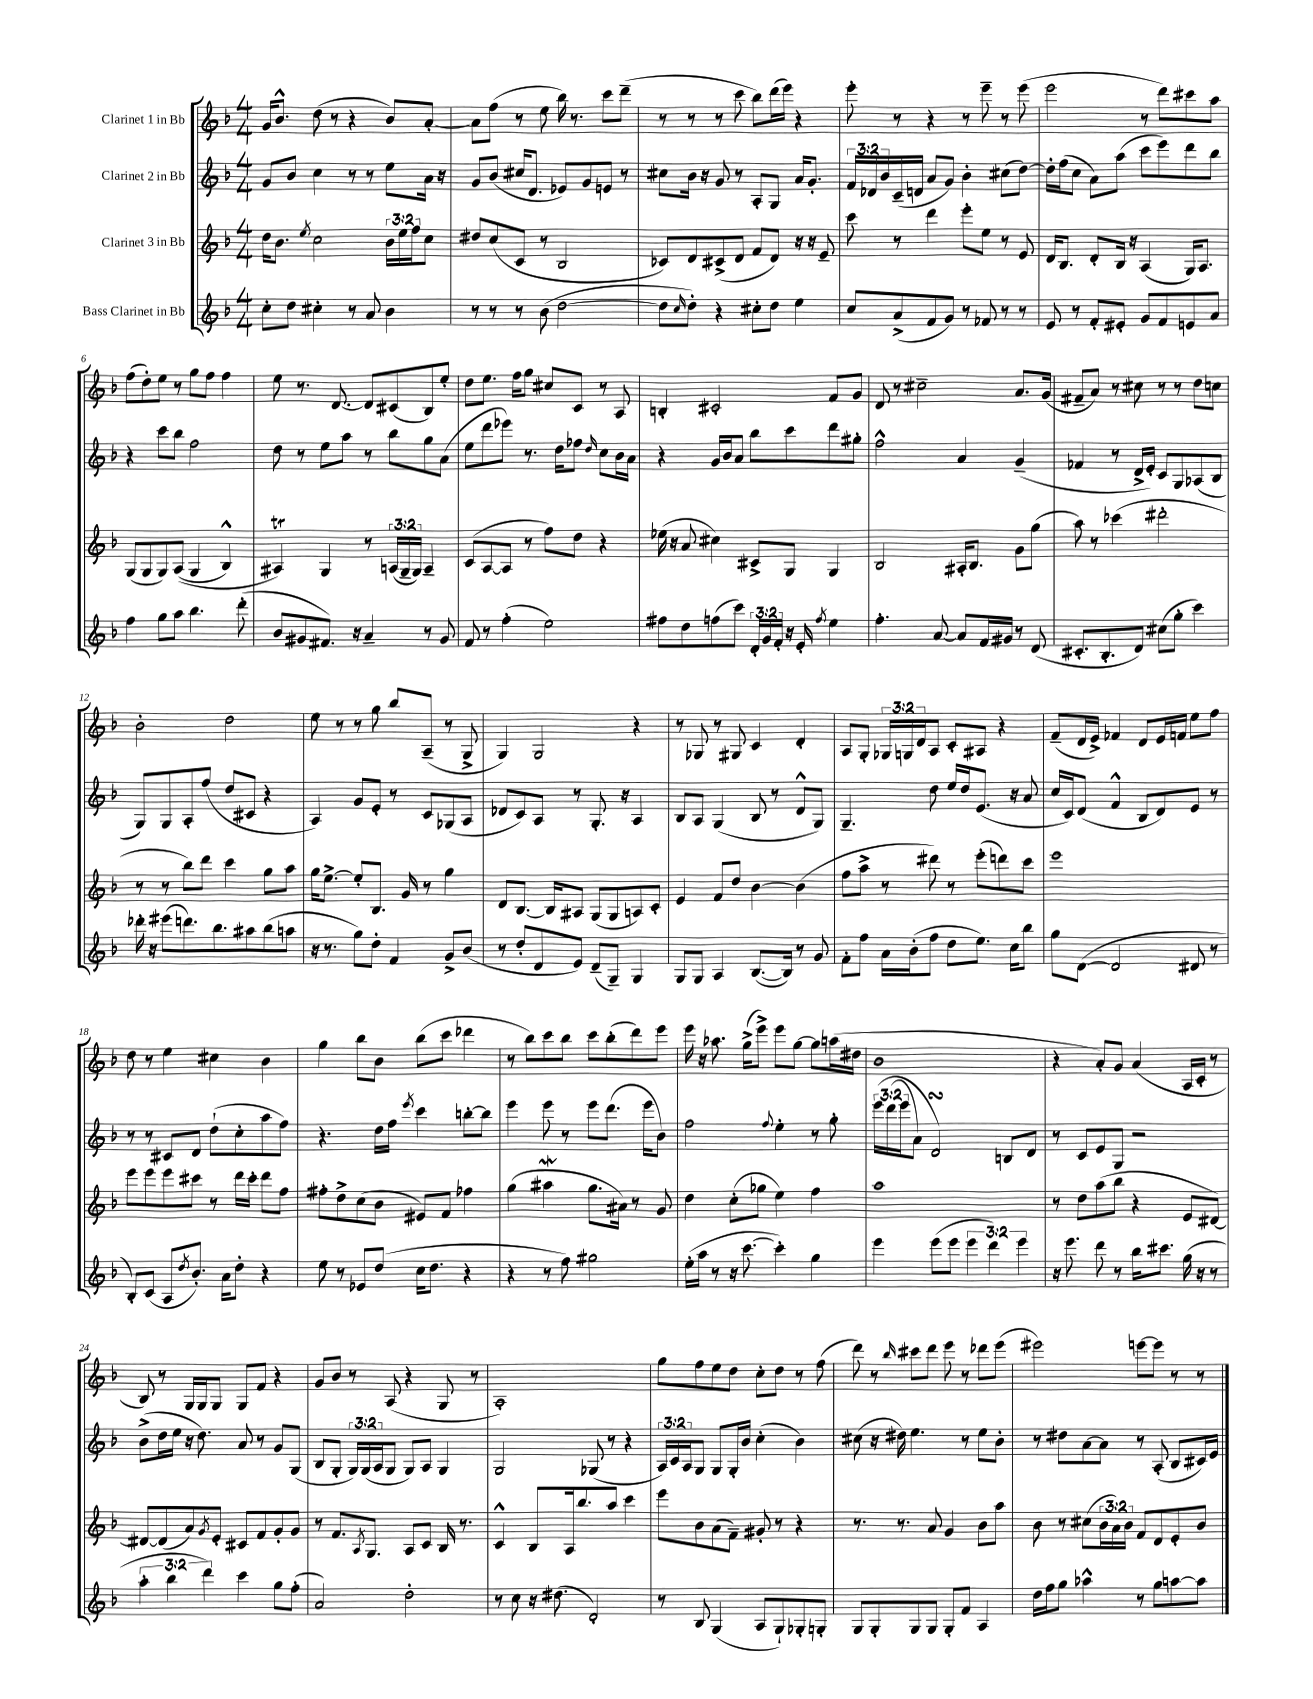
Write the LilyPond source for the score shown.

<<
\new StaffGroup <<
\new Staff = "s0" \with { instrumentName = "Clarinet 1 in Bb" } {
    \clef treble \key f \major \numericTimeSignature \time 4/4 \override Staff.TupletNumber.text = #tuplet-number::calc-fraction-text
    g'16 bes'8.-^ d''8( r8 r4 bes'8) a'8~-. |
    a'8 f''8( r8 e''8 bes''16) r8. c'''8 d'''8--( |
    r8 r8 r8 c'''8 bes''8) d'''16( e'''16) r4 |
    e'''8-. r8 r4 r8 e'''8-- r8 e'''8( |
    e'''2 r8 d'''8) cis'''8 a''8 |
    f''8( d''8-.) e''8 r8 g''8 f''8 f''4 |
    e''8 r8. d'8.~ d'8 cis'8( bes8) e''8-. |
    d''8 e''8. f''16 g''8 cis''8 c'8 r8 a8 |
    b4-. cis'2-. f'8 g'8 |
    d'8 r8 cis''2-- a'8. g'16( |
    fis'8-- a'8) r8 cis''8 r8 r8 d''8 c''8 |
    bes'2-. d''2 |
    e''8 r8 r8 g''8 bes''8 a8--( r8 g8-> |
    g4) g2 r4 |
    r8 ges8 r8 gis8 c'4 d'4-. |
    a8 g8-. \tuplet 3/2 { ges16 g16 d'16 } a8 c'8-. ais8 r4 |
    f'8--( d'16 e'16->) fes'4 d'8 e'16 f'16 e''8 f''8 |
    d''8 r8 e''4 cis''4 bes'4 |
    g''4 bes''8 bes'8 bes''8( c'''8 des'''4 |
    r8 bes''8) c'''8 bes''8 c'''8 bes''8-.( d'''8) e'''8 |
    e'''16 r16 aes''8. g''16->( e'''8->) e'''8 g''8~ g''8 a''16( dis''16 |
    bes'1 |
    r4 a'8-.) g'8 a'4( a16 c'16-. r8 |
    bes8) r8 g16 g16 g8 g8 f'8 r4 |
    g'8 bes'8 r8 a8( r4 g8 r8 |
    a1-.) |
    g''8 f''8 e''8 d''8 c''8-. d''8 r8 f''8( |
    d'''8) r8 \grace { bes''16 } cis'''8 d'''8 e'''8 r8 des'''8 e'''8( |
    eis'''2) e'''8~ e'''8 r8 r8 \bar "|." |
}
\new Staff = "s1" \with { instrumentName = "Clarinet 2 in Bb" } {
    \clef treble \key f \major \numericTimeSignature \time 4/4 \override Staff.TupletNumber.text = #tuplet-number::calc-fraction-text
    g'8 bes'8 c''4 r8 r8 e''8 a'16 r16 |
    g'8 bes'8( cis''16 d'8. ees'8) g'8 e'8 r8 |
    cis''8 bes'16 r16 g'8 r8 a8-. g8 a'16 g'8.-. |
    \tuplet 3/2 { f'16 des'16 bes'16 } c'16--( d'16 a'8 g'8) bes'4-. cis''8( d''8~) |
    d''16-. f''16( c''8 a'8) a''8( c'''8 e'''8) d'''8 bes''8 |
    r4 c'''8 bes''8 f''2 |
    d''8 r8 e''8 a''8 r8 bes''8 g''8 a'8( |
    e''8 d'''8 ees'''8) r8. d''16 fes''8 \grace { d''16 } c''8 bes'16 a'16 |
    r4 g'16 bes'16 a'8 bes''8 c'''8 d'''8 gis''8-. |
    f''2-^ a'4 g'4--( |
    fes'4 r8 d'16-> e'16-.) c'8 g8 aes8( bes8 |
    g8) g8 a8-. f''8( d''8 cis'8 r4 |
    a4) g'8 e'8-. r8 c'8 ges8( a8 |
    des'8 c'8) a8 r8 g8.-. r16 a4 |
    bes8 a8 g4( bes8 r8 d'8-^ g8) |
    g4.-- d''8 e''16 d''16 e'8.( r16 a'8 |
    c''16 c'16) d'8( f'4-^ bes8 d'8) e'8 r8 |
    r8 r8 cis'8 d'8 d''8-!( c''8-. a''8 f''8) |
    r4. d''16 f''16 \acciaccatura { e'''8 } c'''4 b''8~-. b''8 |
    e'''4 e'''8 r8 e'''8 d'''8.( e'''16 bes'8) |
    f''2 \appoggiatura { f''8 } e''4-. r8 g''8-. |
    \tuplet 3/2 { e'''16\( d'''16( e'''16 } a'8) d'2\turn\) b8 d'8 |
    r8 c'8 e'8 g8 r2 |
    bes'8->( d''16 e''16 r16 d''8.) a'8 r8 g'8 g8( |
    bes8 g8-. \tuplet 3/2 { g16) g16( a16 } g8 g8) a8 g4 |
    g2 ges8( r8 r4 |
    \tuplet 3/2 { a16) c'16 a16 } g8 g8 g16-. bes'16 c''4-.( bes'4) |
    cis''8( r16 dis''16) e''4. r8 e''8 bes'8-. |
    r8 dis''8 a'8~ a'8 r8 a8-.( bes8 cis'16) e'16 \bar "|." |
}
\new Staff = "s2" \with { instrumentName = "Clarinet 3 in Bb" } {
    \clef treble \key f \major \numericTimeSignature \time 4/4 \override Staff.TupletNumber.text = #tuplet-number::calc-fraction-text
    d''16 bes'8. \acciaccatura { e''8 } c''2 \tuplet 3/2 { bes'16 e''16 f''16 } c''8 |
    dis''8 c''8( c'8 r8 bes2 |
    ces'8) d'8 cis'8->( d'8 f'8 d'8) r16 r16 e'8-- |
    c'''8 r8 d'''4 e'''8-. e''8 r8 e'8 |
    d'16 bes8. d'8-. bes16 r16 a4( g16) a8. |
    g8( g8 g8) a8(\( g4 bes4-^) |
    ais4\trill\) g4 r8 \tuplet 3/2 { a16( g16-- g16) } a4-- |
    c'8( a8~ a8 r8 f''8) d''8 r4 |
    ees''16( r16 a'8 cis''4) cis'8-> g8 g4 |
    bes2 ais16-. bes8. g'8 g''8( |
    a''8) r8 ces'''4( dis'''2-. |
    r8 r8 bes''8) d'''8 c'''4 g''8 a''8 |
    g''16 e''8.~-> e''8-. bes8. g'16 r8 g''4 |
    d'8 bes8.~ bes16 ais8 g8( g8 a8) c'8-. |
    e'4 f'8 d''8 bes'4~ bes'4( |
    f''8 a''8-> r8 dis'''8) r8 e'''8-.( d'''8) c'''8 |
    e'''1 |
    e'''8 e'''8 e'''8 cis'''8 r8 d'''16 cis'''16-. d'''8 f''8 |
    fis''8-. d''8-> c''8( bes'8 eis'8) f'8 fes''4 |
    g''4( ais''4\mordent g''8. ais'16) r8 g'8 |
    d''4 c''8-.( ges''8 e''4) f''4 |
    a''1 |
    r8 d''8 a''8( bes''8 r4 e'8 dis'8~) |
    dis'8~ dis'8( a'8) \acciaccatura { g'8 } e'8-. cis'8 f'8 g'8-. g'8 |
    r8 f'8. \acciaccatura { a8 } g8. a8 c'8 bes16 r8. |
    c'4-^ bes8 a16 bes''8. a''8 c'''4 |
    e'''8 bes'8 a'8( f'8--) gis'8-. r8 r4 |
    r8. r8. a'8 g'4 bes'8 a''8 |
    bes'8 r8 cis''8( \tuplet 3/2 { bes'16 a'16) bes'16 } f'8 d'8 e'8-. bes'8 \bar "|." |
}
\new Staff = "s3" \with { instrumentName = "Bass Clarinet in Bb" } {
    \clef treble \key f \major \numericTimeSignature \time 4/4 \override Staff.TupletNumber.text = #tuplet-number::calc-fraction-text
    c''8-. d''8 cis''4-. r8 a'8 bes'4 |
    r8 r8 r8 bes'8( d''2~ |
    d''8 \grace { c''16 } d''8-.) r4 cis''8-. d''8 e''4 |
    c''8 a'8->( f'8 g'8) r8 fes'8 r8 r8 |
    e'8 r8 f'8-. eis'8-. g'8 f'8 e'8 a'8 |
    f''4 g''8 a''8 bes''4. d'''8-.( |
    bes'8 gis'8 fis'8.) r16 a'4-- r8 gis'8 |
    f'8 r8 f''4-.( e''2) |
    fis''8 d''8 f''8( c'''8) \tuplet 3/2 { d'16-. g'16 f'16-. } r16 e'16-. \acciaccatura { f''8 } e''4 |
    f''4.-. a'8~ a'8 f'16 gis'16 r8 d'8( |
    cis'8.-. bes8.-. d'8) cis''8( g''8-. c'''4) |
    des'''16-. r16 eis'''8( d'''8.) bes''8. ais''8 bes''8( a''8 |
    r16 r8. g''8) d''8-. f'4 g'8-> bes'8( |
    r8 d''8-. d'8 e'8) d'8--( g8--) g4 |
    g8 g8 a4 bes8.~( bes16) r8 g'8 |
    f'8-. f''8 a'16 bes'16-.( f''8 d''8 e''8.) c''16 bes''8 |
    g''8 d'8~( d'2 dis'8 r8 |
    bes8-.) c'8( a8 \acciaccatura { d''8 } bes'8.-.) a'16 d''8-. r4 |
    e''8 r8 ees'8 d''8( c''16 d''8. r4 |
    r4 r8 f''8) gis''2 |
    e''16-.( a''16 r8 r16 c'''8.~ c'''4-.) g''4 |
    e'''4 e'''8( e'''8 \tuplet 3/2 { e'''4 d'''4) e'''4 } |
    r16 e'''8. d'''8 r8 bes''16 cis'''8. g''16( r16 r8 |
    \tuplet 3/2 { a''4-. bes''4 d'''4) } c'''4 g''8 f''8-.( |
    a'2) d''2-. |
    r8 c''8 r16 dis''8.( d'2-.) |
    r8 bes8 g4( a8 g8-!) ges8-. g8-. |
    g8 g8-. g8 g8 g8-. f'8 a4 |
    d''16 f''16 g''8 aes''4-^ r8 g''8 a''8~ a''8 \bar "|." |
}
>>
>>
